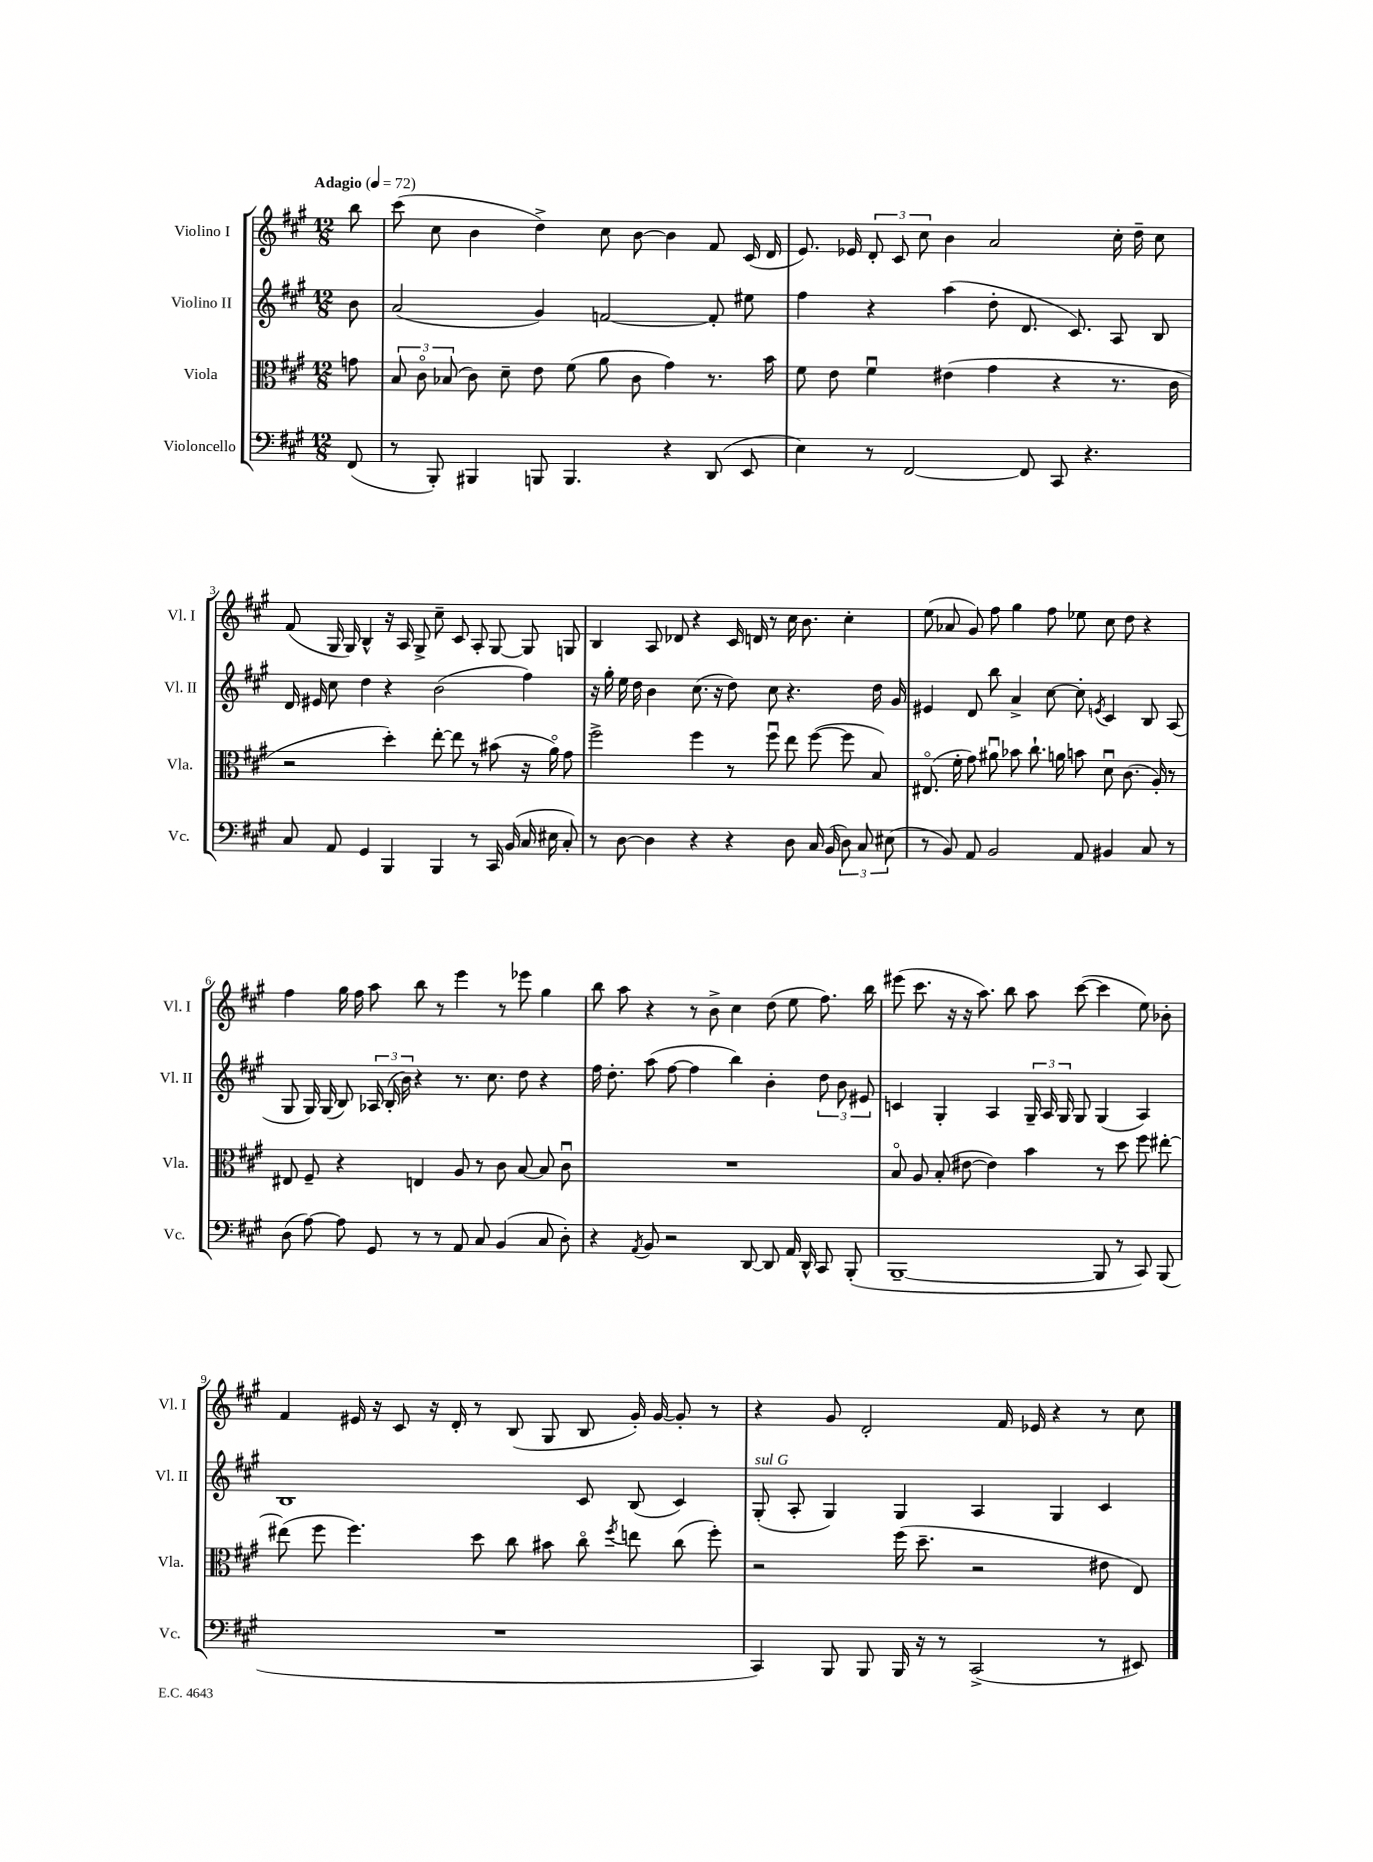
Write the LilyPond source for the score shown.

<<
\new StaffGroup <<
\new Staff = "s0" \with { instrumentName = "Violino I" shortInstrumentName = "Vl. I" } {
    \clef treble \key a \major \numericTimeSignature \time 12/8 \partial 8 \tempo "Adagio" 4 = 72
    \autoBeamOff b''8 |
    cis'''8( cis''8 b'4 d''4->) cis''8 b'8~ b'4 fis'8 cis'16( d'16 |
    e'8.) ees'16 \tuplet 3/2 { d'8-. cis'8 cis''8 } b'4 a'2 cis''16-. d''16-- cis''8 |
    fis'8( gis16 gis16) b4-^ r16 a16 gis8-> cis''8-- cis'8 a8-. gis8~ gis8 g8 |
    b4 a8 des'8 r4 cis'16 d'16 r8 cis''16 b'8. cis''4-. |
    e''8( aes'8 gis'8) fis''8 gis''4 fis''8 ees''8 cis''8 d''8 r4 |
    fis''4 gis''16 fis''16 a''8 b''8 r8 e'''4 r8 ees'''8 gis''4 |
    b''8 a''8 r4 r8 b'8-> cis''4 d''8( e''8 fis''8.) b''16 |
    eis'''8( cis'''8. r16 r16 a''8.) b''8 a''8 cis'''8~( cis'''4 e''8) bes'8-. |
    fis'4 eis'16 r16 cis'8 r16 d'16-. r8 b8( gis8 b8 gis'16-.) gis'16~ gis'8-. r8 |
    r4 gis'8 d'2-. fis'16 ees'16 r4 r8 cis''8 \bar "|." |
}
\new Staff = "s1" \with { instrumentName = "Violino II" shortInstrumentName = "Vl. II" } {
    \clef treble \key a \major \numericTimeSignature \time 12/8 \partial 8
    \autoBeamOff b'8 |
    a'2( gis'4) f'2~ f'8-. eis''8 |
    fis''4 r4 a''4( d''8-. d'8. cis'8.) a8 b8 |
    d'16 eis'16 cis''8 d''4 r4 b'2( fis''4) |
    r16 gis''16-. e''16 d''16 b'4 cis''8.( r16 d''8) cis''8 r4. d''16 gis'16 |
    eis'4 d'8 b''8 a'4-> cis''8~ cis''8-. \acciaccatura { e'8 } cis'4 b8 a8( |
    gis8 gis16) gis16( b8) \tuplet 3/2 { aes16 b16-.( b'16) } r4 r8. cis''8. d''8 r4 |
    fis''16 d''8.-. a''8( fis''8~ fis''4 b''4) b'4-. \tuplet 3/2 { d''8 b'8 eis'8 } |
    c'4 gis4-. a4 \tuplet 3/2 { gis16-- a16 gis16 } gis8 gis4( a4) |
    b1 cis'8 b8( cis'4) |
    gis8-.^\markup { \italic "sul G" }( a8-. gis4) gis4 a4 gis4 cis'4 \bar "|." |
}
\new Staff = "s2" \with { instrumentName = "Viola" shortInstrumentName = "Vla." } {
    \clef alto \key a \major \numericTimeSignature \time 12/8 \partial 8
    \autoBeamOff g'8 |
    \tuplet 3/2 { b8 cis'8\flageolet bes8( } cis'8) d'8-- e'8 fis'8( a'8 cis'8 gis'4) r8. b'16 |
    fis'8 e'8 fis'4\downbow eis'4( gis'4 r4 r8. cis'16 |
    r2 d''4-.) e''8~-. e''8 r8 bis'8( r16 a'16\flageolet) gis'8 |
    fis''2-> fis''4 r8 fis''8\downbow e''8 fis''8~( fis''8 b8) |
    eis8.\flageolet( fis'16-. gis'8) ais'8\downbow bes'8 cis''8.-! a'16 b'8 d'8\downbow cis'8.( a16-.) r8 |
    eis8 fis8-- r4 e4 a8 r8 cis'8 b8~ b8 cis'8\downbow |
    R1. |
    b8\flageolet a8 b8-.( eis'8~ eis'4) b'4 r8 d''8 fis''8 eis''8~-. |
    eis''8( fis''8 fis''4.) d''8 cis''8 bis'8 cis''8\flageolet \acciaccatura { fis''8 } e''8 cis''8( fis''8-.) |
    r2 fis''16( d''8.-- r2 eis'8 e8) \bar "|." |
}
\new Staff = "s3" \with { instrumentName = "Violoncello" shortInstrumentName = "Vc." } {
    \clef bass \key a \major \numericTimeSignature \time 12/8 \partial 8
    \autoBeamOff fis,8( |
    r8 b,,8-.) bis,,4 b,,8 b,,4. r4 d,8( e,8 |
    e4) r8 fis,2~ fis,8 cis,8 r4. |
    cis8 a,8 gis,4 b,,4 b,,4 r8 cis,16 b,16( cis16 eis16 cis8-.) |
    r8 d8~ d4 r4 r4 d8 cis16 b,16( \tuplet 3/2 { d8) cis8 eis8( } |
    r8 b,8) a,8 b,2 a,8 bis,4 cis8 r8 |
    d8( a8~) a8 gis,8 r8 r8 a,8 cis8 b,4( cis8 d8-.) |
    r4 \acciaccatura { a,8 } b,8 r2 d,8~ d,8 a,16 d,16-^ cis,8 b,,8-.( |
    b,,1~-- b,,8 r8 cis,8) b,,8( |
    R1. |
    cis,4) b,,8 b,,8 b,,16 r16 r8 cis,2->( r8 eis,8) \bar "|." |
}
>>
>>
